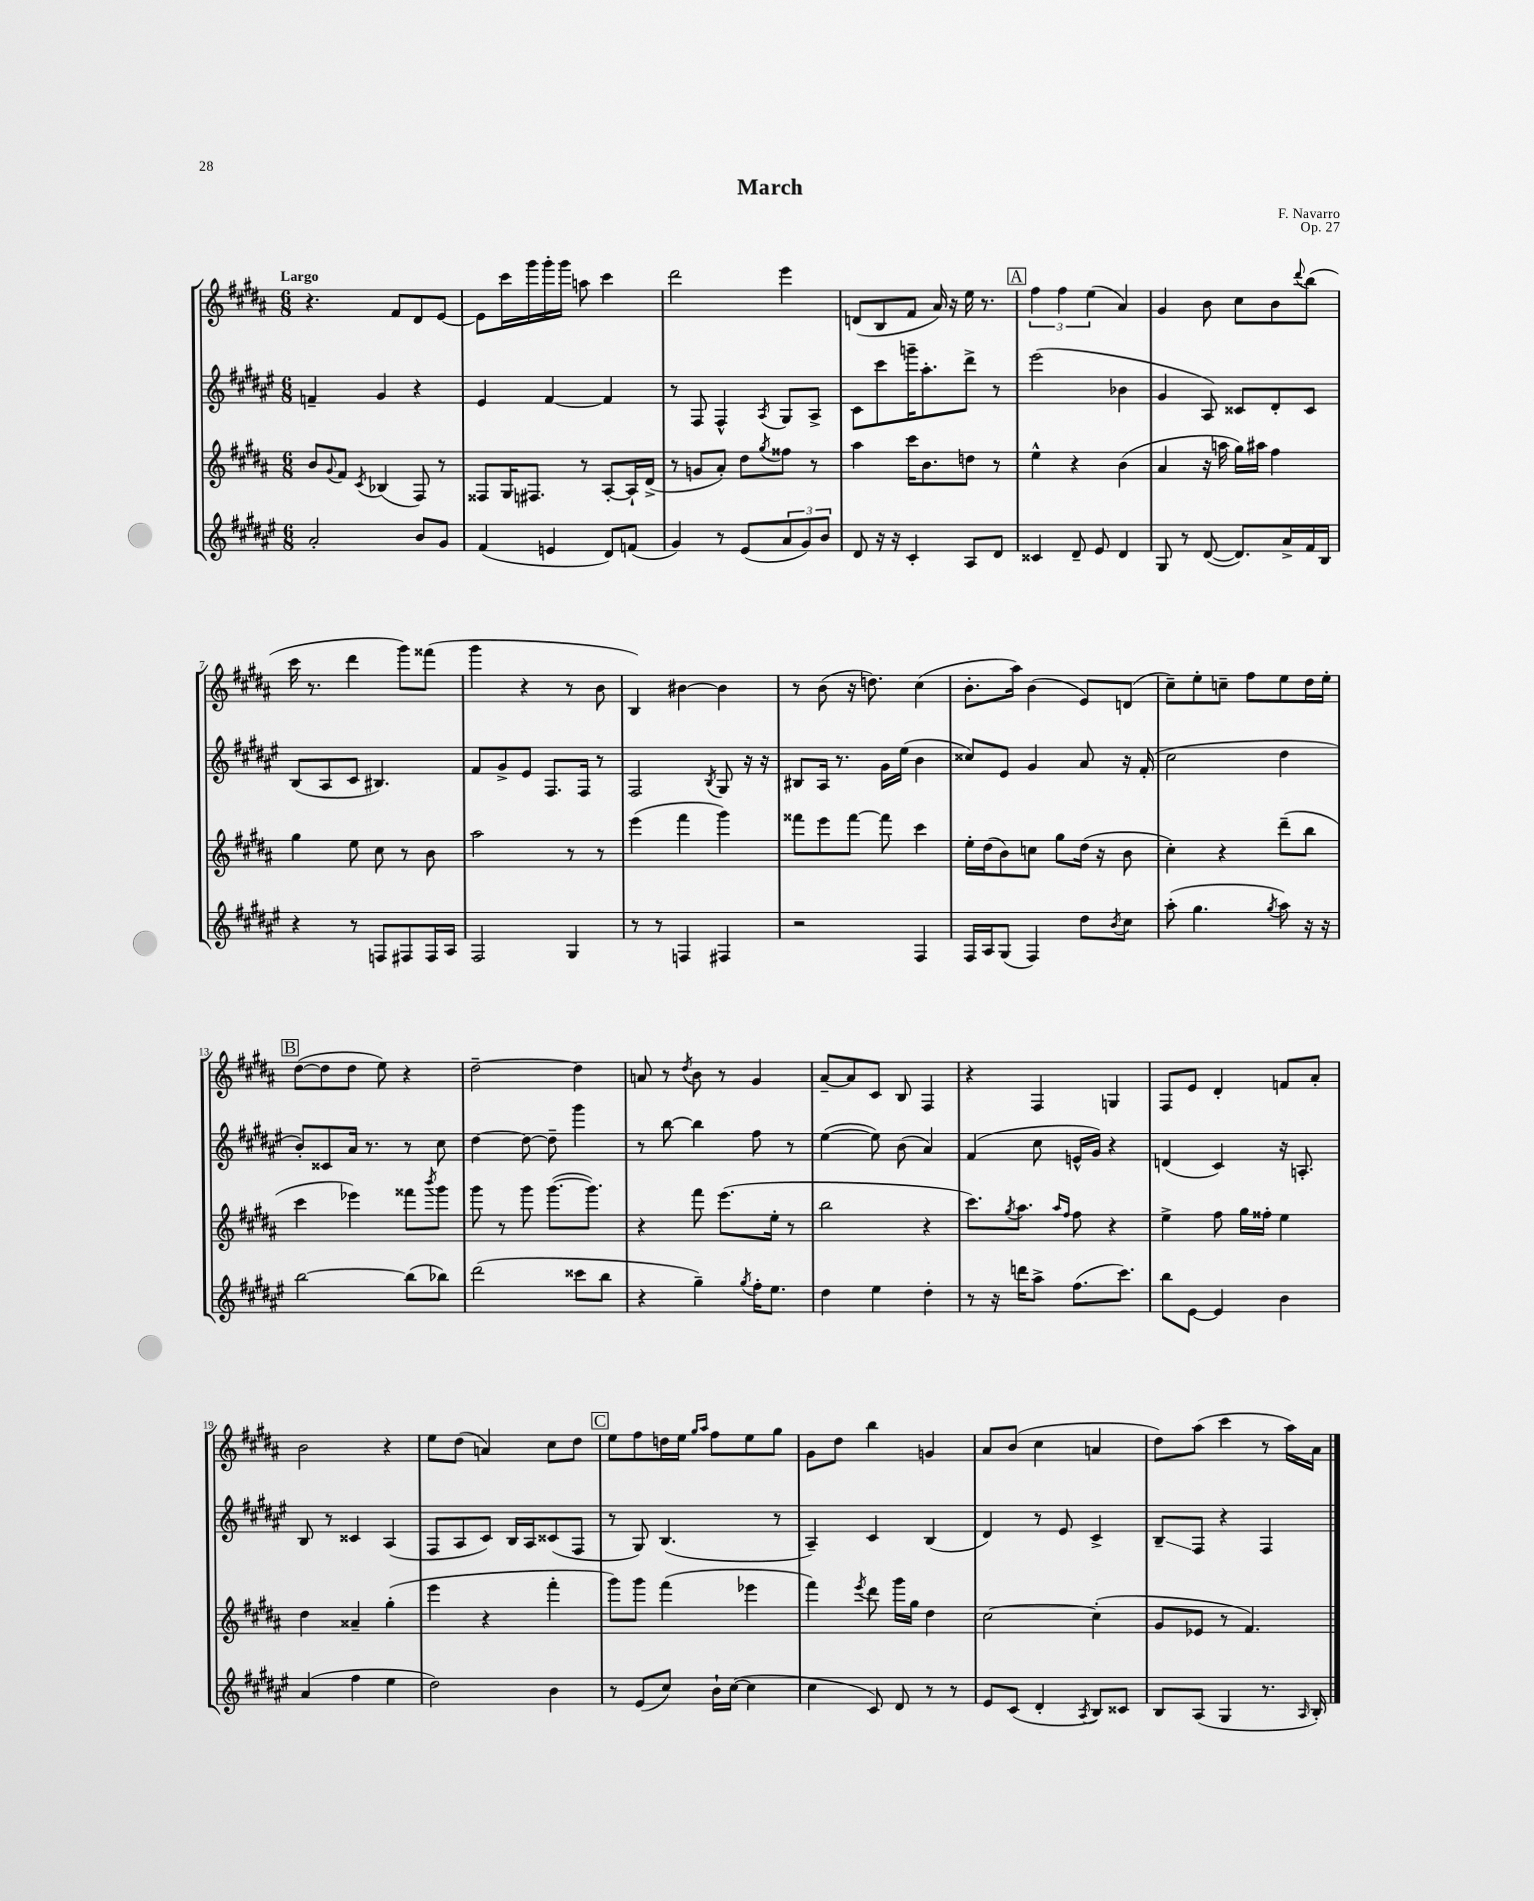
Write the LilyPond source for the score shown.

\header { title = "March" composer = "F. Navarro" opus = "Op. 27" }
<<
\new StaffGroup <<
\new Staff = "s0" {
    \clef treble \key b \major \numericTimeSignature \time 6/8 \tempo "Largo"
    r4. fis'8 dis'8 e'8~ |
    e'8 cis'''16 gis'''16 gis'''16-. gis'''16 a''8 cis'''4 |
    dis'''2 e'''4 |
    d'8( b8 fis'8 ais'16) r16 e''16 r8. |
    \mark \markup { \box "A" } \tuplet 3/2 { fis''4 fis''4 e''4( } ais'4) |
    gis'4 b'8 cis''8 b'8 \appoggiatura { dis'''8 } b''8( |
    cis'''16 r8. dis'''4 gis'''8) fisis'''8( |
    gis'''4 r4 r8 b'8 |
    b4) bis'4~ bis'4 |
    r8 b'8( r16 d''8.) cis''4( |
    b'8.-. ais''16) b'4( e'8) d'8( |
    cis''8--) e''8-. c''8-- fis''8 e''8 dis''16 e''16-. |
    \mark \markup { \box "B" } dis''8~( dis''8 dis''8 e''8) r4 |
    dis''2~-- dis''4 |
    a'8 r8 \acciaccatura { dis''8 } b'8 r8 gis'4 |
    ais'8~-- ais'8 cis'8 b8 fis4 |
    r4 fis4 g4 |
    fis8 e'8 dis'4-. f'8 ais'8-. |
    b'2 r4 |
    e''8 dis''8( a'4) cis''8 dis''8 |
    \mark \markup { \box "C" } e''8 fis''8 d''16 e''16 \grace { gis''16 ais''16 } fis''8 e''8 gis''8 |
    gis'8 dis''8 b''4 g'4 |
    ais'8 b'8( cis''4 a'4 |
    dis''8) ais''8( cis'''4 r8 ais''16) ais'16 \bar "|." |
}
\new Staff = "s1" {
    \clef treble \key fis \major \numericTimeSignature \time 6/8
    f'4-- gis'4 r4 |
    eis'4 fis'4~ fis'4 |
    r8 fis8 fis4-^ \acciaccatura { ais8 } gis8 ais8-> |
    cis'8 cis'''8 g'''16-- ais''8.-. dis'''8-> r8 |
    \mark \markup { \box "A" } eis'''2( bes'4 |
    gis'4 ais8) cisis'8 dis'8-. cisis'8 |
    b8( ais8 cis'8 bis4.) |
    fis'8 gis'8-> eis'8 fis8. fis16 r8 |
    fis2 \acciaccatura { b8 } gis8 r16 r16 |
    bis8 ais16 r8. gis'16 eis''16( b'4 |
    cisis''8) eis'8 gis'4 ais'8 r16 fis'16-.( |
    cis''2 dis''4 |
    \mark \markup { \box "B" } b'8-.) cisis'8 ais'16 r8. r8 cis''8 |
    dis''4~ dis''8~ dis''8-- gis'''4 |
    r8 b''8~ b''4 fis''8 r8 |
    eis''4~( eis''8) b'8( ais'4) |
    fis'4( cis''8 e'16-^ gis'16) r4 |
    d'4( cis'4) r16 a8.-. |
    b8 r8 cisis'4 ais4( |
    fis8 ais8 cis'8) b16 ais16 cisis'8( fis8 |
    \mark \markup { \box "C" } r8 gis8) b4.( r8 |
    ais4--) cis'4 b4( |
    dis'4) r8 eis'8 cis'4-> |
    b8--\glissando fis8 r4 fis4 \bar "|." |
}
\new Staff = "s2" {
    \clef treble \key b \major \numericTimeSignature \time 6/8
    b'8 \appoggiatura { gis'8 } fis'8 \acciaccatura { cis'8 } bes4( fis8) r8 |
    fisis8 gis16 fis8. r8 ais8~-. ais16-! dis'16->( |
    r8 g'8 ais'8-.) dis''8 \acciaccatura { gis''8 } fisis''8 r8 |
    ais''4 cis'''16 b'8. d''8 r8 |
    \mark \markup { \box "A" } e''4-^ r4 b'4( |
    ais'4 r16 a''16 gis''16) ais''16 fis''4 |
    gis''4 e''8 cis''8 r8 b'8 |
    ais''2 r8 r8 |
    e'''4( fis'''4 gis'''4) |
    fisis'''8 e'''8 fisis'''8~ fisis'''8 cis'''4 |
    e''16-. dis''16( b'8) c''8 gis''8 dis''16( r16 b'8 |
    cis''4-.) r4 dis'''8--( b''8 |
    \mark \markup { \box "B" } cis'''4 ees'''4) fisis'''8 \acciaccatura { b'''8 } gis'''8 |
    gis'''8 r8 gis'''8 gis'''8.~( gis'''8.) |
    r4 fis'''8 e'''8.( e''16-. r8 |
    b''2 r4 |
    cis'''8.) \acciaccatura { gis''8 } ais''8. \grace { ais''16 fis''16 } fis''8 r4 |
    e''4-> fis''8 gis''16 fisis''16-. e''4 |
    dis''4 aisis'4-- gis''4-.( |
    e'''4 r4 fis'''4-. |
    \mark \markup { \box "C" } gis'''8) gis'''8 fis'''4( ees'''4 |
    fis'''4) \acciaccatura { e'''8 } dis'''8 gis'''16 gis''16 dis''4 |
    cis''2~ cis''4-.( |
    gis'8 ees'8 r8 fis'4.) \bar "|." |
}
\new Staff = "s3" {
    \clef treble \key fis \major \numericTimeSignature \time 6/8
    ais'2-. b'8 gis'8 |
    fis'4( e'4 dis'8) f'8( |
    gis'4) r8 eis'8( \tuplet 3/2 { ais'8 gis'8) b'8 } |
    dis'8 r16 r16 cis'4-. ais8 dis'8 |
    \mark \markup { \box "A" } cisis'4 dis'8-- eis'8 dis'4 |
    gis8 r8 dis'8~( dis'8.) ais'16-> fis'16 b16 |
    r4 r8 f8 fis8 fis16 ais16 |
    fis2 gis4 |
    r8 r8 f4 fis4 |
    r2 fis4 |
    fis16 ais16 gis8( fis4) dis''8 \acciaccatura { b'8 } cis''8 |
    ais''8-.( gis''4. \acciaccatura { gis''8 } ais''8) r16 r16 |
    \mark \markup { \box "B" } b''2~ b''8( bes''8) |
    dis'''2( cisis'''8 b''8 |
    r4 gis''4--) \acciaccatura { gis''8 } fis''16-. eis''8. |
    dis''4 eis''4 dis''4-. |
    r8 r16 d'''16 ais''8-> fis''8.( cis'''8.) |
    b''8 eis'8~ eis'4 b'4 |
    ais'4( fis''4 eis''4 |
    dis''2) b'4 |
    \mark \markup { \box "C" } r8 eis'8( cis''8) b'16-! cis''16~( cis''4 |
    cis''4 cis'8) dis'8 r8 r8 |
    eis'8 cis'8( dis'4-. \acciaccatura { ais8 } b8) cisis'8 |
    b8 ais8( gis4 r8. \grace { ais16 } b16-.) \bar "|." |
}
>>
>>
